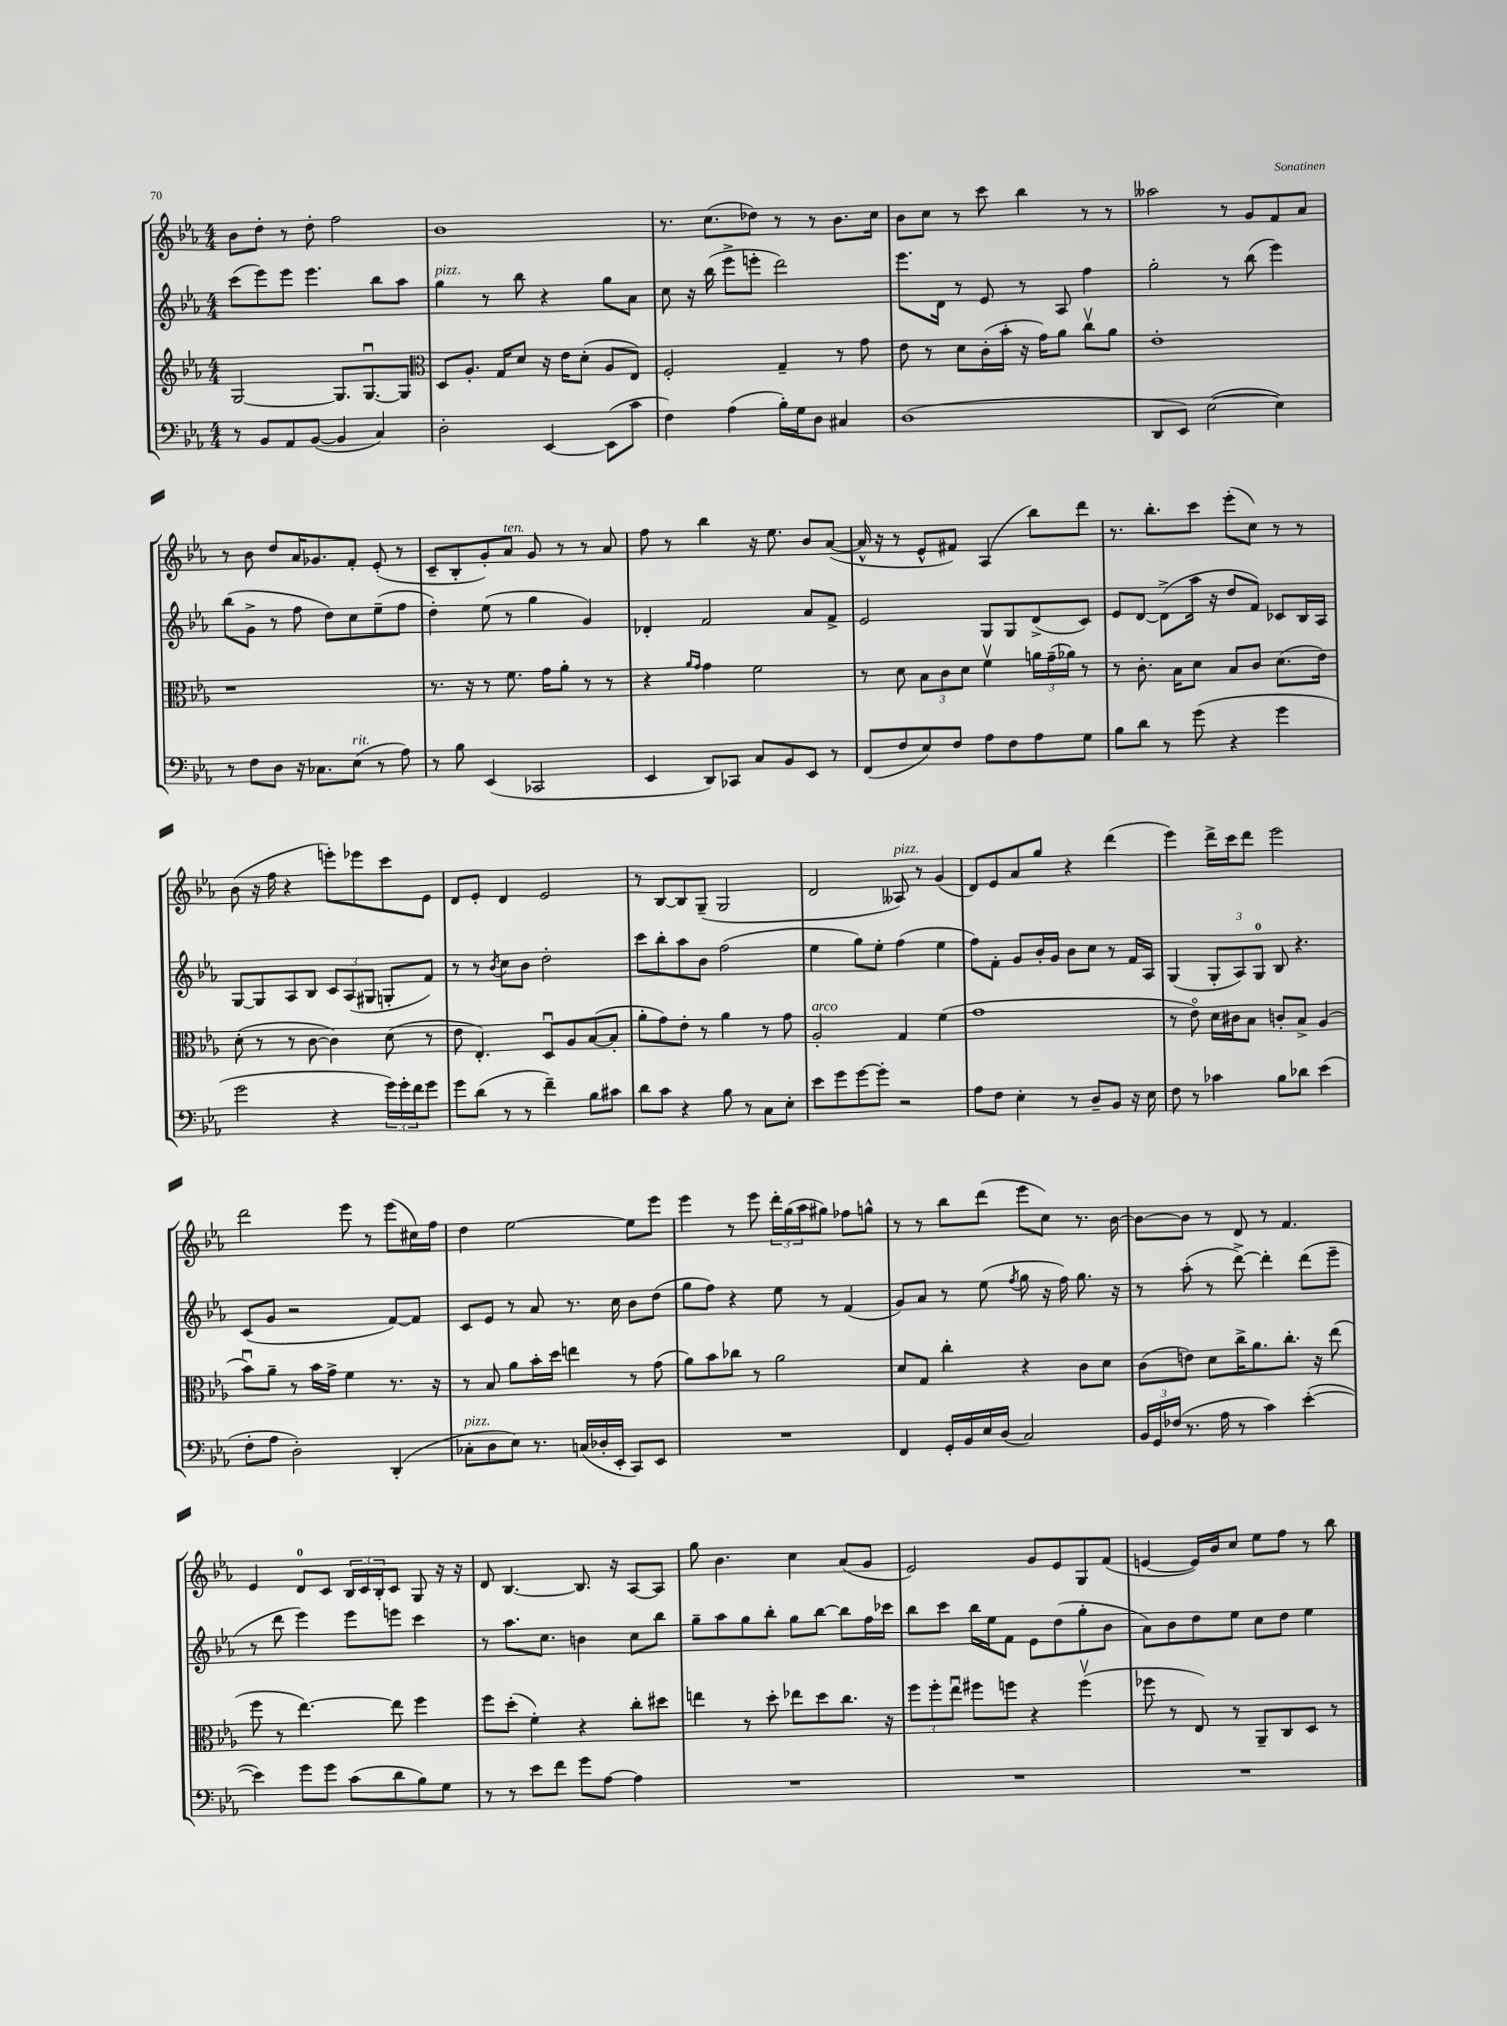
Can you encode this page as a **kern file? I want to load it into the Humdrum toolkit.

**kern	**kern	**kern	**kern
*staff4	*staff3	*staff2	*staff1
*clefF4	*clefG2	*clefG2	*clefG2
*k[b-e-a-]	*k[b-e-a-]	*k[b-e-a-]	*k[b-e-a-]
*M4/4	*M4/4	*M4/4	*M4/4
8r	[2G/	(8ccc\L	8b-\L
8BB-/L	.	8eee-\)	8dd'\J
8AA-/	.	8eee-\J	8r
([8BB-/J	.	4.eee-\	8dd'\
4BB-/]	8.G/]L	.	2ff\
.	[8.Gu/	.	.
4C/)	.	8bb-\L	.
.	8G/]J	8aa-\J	.
=	=	=	=
*	*clefC3	*	*
2D'\	8D/L	4gg\	1b-
.	8.A-'/J	.	.
.	.	8r	.
.	16G/LK	.	.
.	8d/J	8bb-\	.
[4EE-/	16r	4r	.
.	16e-\LK	.	.
.	(8d'\J	.	.
(8EE-\]L	8A-/L	8gg\L	.
8c\J	8E-/J)	8a-\J	.
=	=	=	=
4F\)	2F'/	8cc\	8.r
.	.	16r	.
.	.	(16bb-\	(8.cc\L
(4A-\	.	8eee-^\L	.
.	.	8eee'\J	8dd-\J)
16B-'\LL)	4G~/	2ddd\)	8r
16G\J	.	.	.
8D\J	.	.	8r
4C#/	8r	.	8.b-\L
.	8g\	.	.
.	.	.	16cc\Jk
=	=	=	=
(1D	8e-\	8.eee-\L	8b-\L
.	8r	.	8cc\J
.	.	16d\Jk	.
.	8d\L	8r	8r
.	(16c'\L	8e-/	8ccc\
.	16b-'\JJ	.	.
.	16r	8r	4bb-\
.	16g\LK)	.	.
.	8a-\J	8A-/	.
.	8ccv\L	4ff\	8r
.	8a-\J	.	8r
=	=	=	=
8DD/L	1e-'	2gg'\	2aa--\
8EE-/J)	.	.	.
([2E-\	.	.	.
.	.	8r	8r
.	.	(8bb-\	8g/L
4E-\])	.	4eee-\)	8f/
.	.	.	8a-/J
=	=	=	=
8r	1r	(8bb-\L	8r
8F\L	.	8g^\J	8b-\
8D\J	.	8r	8dd/L
16r	.	8ff\	16a-/K
8.C-\L	.	.	8.g-/
.	.	8dd\L)	.
(8E-\J	.	8cc\	8f'/J
8r	.	(8ee-~\	(8e-'/
8A-\)	.	8ff\J	8r
=	=	=	=
8r	8.r	4dd'\)	8c~/L
8B-\	.	.	8B-'/
.	16r	.	.
(4EE-/	8r	(8ee-\	8g'/)
.	8.f\	8r	8a-/J
2CC-/	.	4gg\	8g/
.	16g\LK	.	.
.	8a-'\J	.	8r
.	8r	4g/)	8r
.	8r	.	8a-/
=	=	=	=
4EE-/	4r	4d-'/	8ff\
.	.	.	8r
.	16qqa-/LL	.	.
.	16qqg/JJ	.	.
8DD/L)	4g\	2f/	4bb-\
8CC-/J	.	.	.
8C/L	2f\	.	16r
.	.	.	8.ee-\
8BB-/	.	.	.
8EE-/J	.	8a-/L	8b-/L
8r	.	8f^/J	([8a-/J
=	=	=	=
(8FF/L	8r	2e-/	16a-^^/]
.	.	.	16r
8F/	8d\	.	8r
8E-/)	12B-\L	.	8e-^^/L
.	12c\	.	.
8F/J	.	.	8f#/J)
.	12d\J	.	.
8A-\L	4fv\	8G/L	(4A-/
8F\	.	8G/	.
8A-\	24a\LL	(8d^/	8bb-\L)
.	(24g~\	.	.
.	24a-\JJ)	.	.
8G\J	8r	8c/J)	8ddd\J
=	=	=	=
8B-\L	8r	8e-/L	8.r
8d\J	8.c'\	[8d/J	.
.	.	.	8.bb-'\L
8r	.	(8d^\]L	.
.	16B-\LK	.	.
(8g\	8d\J	16aa-\Jk	8ccc\J
.	.	16r	.
4r	8B-/L	8dd/L	(8eee-'\L
.	8c/J	8f/J)	8cc\J)
4g\	(8.d\L	8c-/L	8r
.	.	16B-/L	8r
.	16e-\Jk)	16A-/JJ	.
=	=	=	=
2g\	(8d'\	[8G/L	(8b-\
.	8r	8G/]	16r
.	.	.	16ff\
.	8r	8A-/	4r
.	[8c\	8B-/J	.
4r	4c\])	12c/L	8eee'\L)
.	.	(12A-/	.
.	.	.	8eee-\
.	.	12G#/J	.
24g\LL)	(8d\	8G'/L	8ccc\
24g'\	.	.	.
24f\J	.	.	.
8g\J	8r	8f/J)	8e-\J
=	=	=	=
8g\L	8e-\	8r	8d/L
(8d\J	4.E-'/)	8r	8e-'/J
.	.	8qb-/	.
8r	.	8cc\L	4d/
8r	.	8b-\J	.
4f~\)	8Du/L	2dd'\	2e-/
.	8A-/	.	.
8B-\L	([8B-/	.	.
8c#\J	8B-'/]J	.	.
=	=	=	=
8d\L	8a-'\L	8ccc\L	8r
8c\J	8g\)	8bb-'\	[8B-/L
4r	8e-'\J	8aa-\	8B-/]
.	8r	8b-\J	(8G~/J
8B-\	4a-\	(2ff\	2G/
8r	.	.	.
8C\L	8r	.	.
8E-'\J	8g\	.	.
=	=	=	=
8e-\L	2A-'/	4ee-\	2d/
8g\	.	.	.
[8g\	.	8gg\L)	.
8g'\]J	.	8ee-'\J	.
2r	4G/	(4ff\	8A--/)
.	.	.	8r
.	(4f\	4ee-\	(4g/
=	=	=	=
8A-\L	1g	8ff\L)	8d/L)
8F\J	.	8f'\J	8e-/
4E-'\	.	8g/L	8a-/
.	.	16b-'/L	8gg/J
.	.	16g/JJ	.
8r	.	8b-\L	4r
8D~/L	.	8cc\J	.
8BB-/J	.	8r	(4ddd\
16r	.	16f/LL	.
16E-\	.	16A-/JJ	.
=	=	=	=
8F\	8r	(4G/	4eee-\)
8r	8e-o\)	.	.
4c-\	16d\LL	12G'/L	16ddd^\LL
.	16c#\J	.	16ccc\J
.	.	12A-/)	.
.	8B-\J	.	8ddd\J
.	.	12G/J	.
8B-\L	8c'/L	8B-/	2eee-\
8d-\J	8B-^/J	4.r	.
(4e-\	(4A-/	.	.
=	=	=	=
8F'\L	8b-u\L)	(8c/L	2ddd\
8A-\J	8a-~\J	8g/J	.
2D'\)	8r	2r	.
.	16b-\LL	.	.
.	16g^\JJ	.	.
.	4f\	.	8eee-\
.	.	.	8r
(4DD'/	8.r	[8f/L)	(8eee-\L
.	.	8f/]J	16cc#\L)
.	16r	.	16ff\JJ
=	=	=	=
8C-'\L	8r	8c/L	4dd\
8D\	8B-/	8e-/J	.
8E-\J)	8a-\L	8r	[2ee-\
8.r	16b-'\L	8a-/	.
.	16dd\JJ	.	.
.	4ee\	8.r	.
(16C/LL	.	.	.
16D-'/	.	.	.
16EE-'/JJ	.	16cc\	.
8CC/L)	8r	8b-\L	8ee-\]L
8EE-/J	(8g\	(8dd\J	8eee-\J
=	=	=	=
1r	8a-\L)	8gg\L	4eee-\
.	8b-\	8ff\J)	.
.	8cc-\J	4r	8r
.	8r	.	8eee-\
.	2a-\	8ee-\	24ddd'\LL
.	.	.	(24gg\
.	.	.	24aa-\J
.	.	8r	8gg#\J)
.	.	(4f/	8ff-\L
.	.	.	8gg^^\J
=	=	=	=
4FF/	8d/L	8g/L)	8r
.	8G/J	8a-/J	8r
16GG'/LL	4cc'\	8r	8bb-\L
16BB-/	.	.	.
16E-/	.	(8ee-\	(8ddd\J
(16D/JJ	.	.	.
.	.	8qff/	.
2C/)	4r	8gg\	8eee-\L
.	.	16r	8cc\J)
.	.	16ff\)	.
.	8c\L	8.gg\	8.r
.	8d\J	.	.
.	.	16r	[16b-\
=	=	=	=
24BB-/LL	(8c\L	8r	8b-\_L
24GG/	.	.	.
(24F-/JJ	.	.	.
8.r	8e\J)	(8aa-'\	8b-\]J
.	8d\L	8r	8r
16A-\	.	.	.
8r	16cc^\K	[8ddd^\)	8d/
.	8.a-\	.	.
4c\)	.	4ddd'\]	8r
.	8.cc'\J	.	4.f/
([4e-'\	.	(8ddd\L	.
.	16r	.	.
.	(8ee-\	8eee-~\J	.
=	=	=	=
4e-\])	8ff\	8r	4e-/
.	8r	8ddd\	.
8g\L	[4.ee-\)	4eee-\)	8d/L
8g\J	.	.	8c/J
(8c\L	.	8eee-\L	24B-/LL
.	.	.	24c/
.	.	.	24B-'/J
8d\	8ee-\]	8eee\J	8c/J
8B-\)	4ff\	4ccc\	8G/
8G\J	.	.	16r
.	.	.	16r
=	=	=	=
8r	8ff\L	8r	8d/
8r	(8dd'\J	8.aa-\L	[4.B-/
8e-\L	4f'\)	.	.
.	.	8.cc\J	.
8f\J	.	.	.
8g\L	4r	4b\	8.B-/]
[8A-\J	.	.	.
.	.	.	16r
4A-\]	8cc'\L	8cc\L	[8A-/L
.	8dd#\J	8bb-\J	8A-/]J
=	=	=	=
1r	4ee\	8gg~\L	8gg\
.	.	8aa-\	4.b-\
.	8r	8gg\	.
.	8dd'\	8bb-'\J	.
.	8ee-\L	8gg\L	4cc\
.	8dd\	[8bb-\J	.
.	8.cc\J	8bb-\]L	(8a-/L
.	.	16ff\L	8g/J
.	16r	16ccc-\JJ	.
=	=	=	=
1r	12ff\L	8bb-\L	2e-/)
.	12ff'\	.	.
.	.	8ccc\J	.
.	12ee-u\J	.	.
.	8ff#\L	16bb-\LL	.
.	.	16ee-\J	.
.	8ff\J	8f\J	.
.	4r	8e-\L	8g/L
.	.	(8dd\	8e-/
.	(4ffv\	8gg'\	8G/
.	.	8b-\J	(8f/J
=	=	=	=
1r	8ff-\	8a-\L)	[4e/
.	8r	8b-\	.
.	8E-/)	8dd\	16e/]LL)
.	.	.	16b-/J
.	8r	8ee-\J	8cc/J
.	8AA-~/L	8cc\L	8ee-\L
.	8C/	8dd\J	8ff\J
.	8D/J	4ee-\	8r
.	8r	.	8bb-\
==	==	==	==
*-	*-	*-	*-
